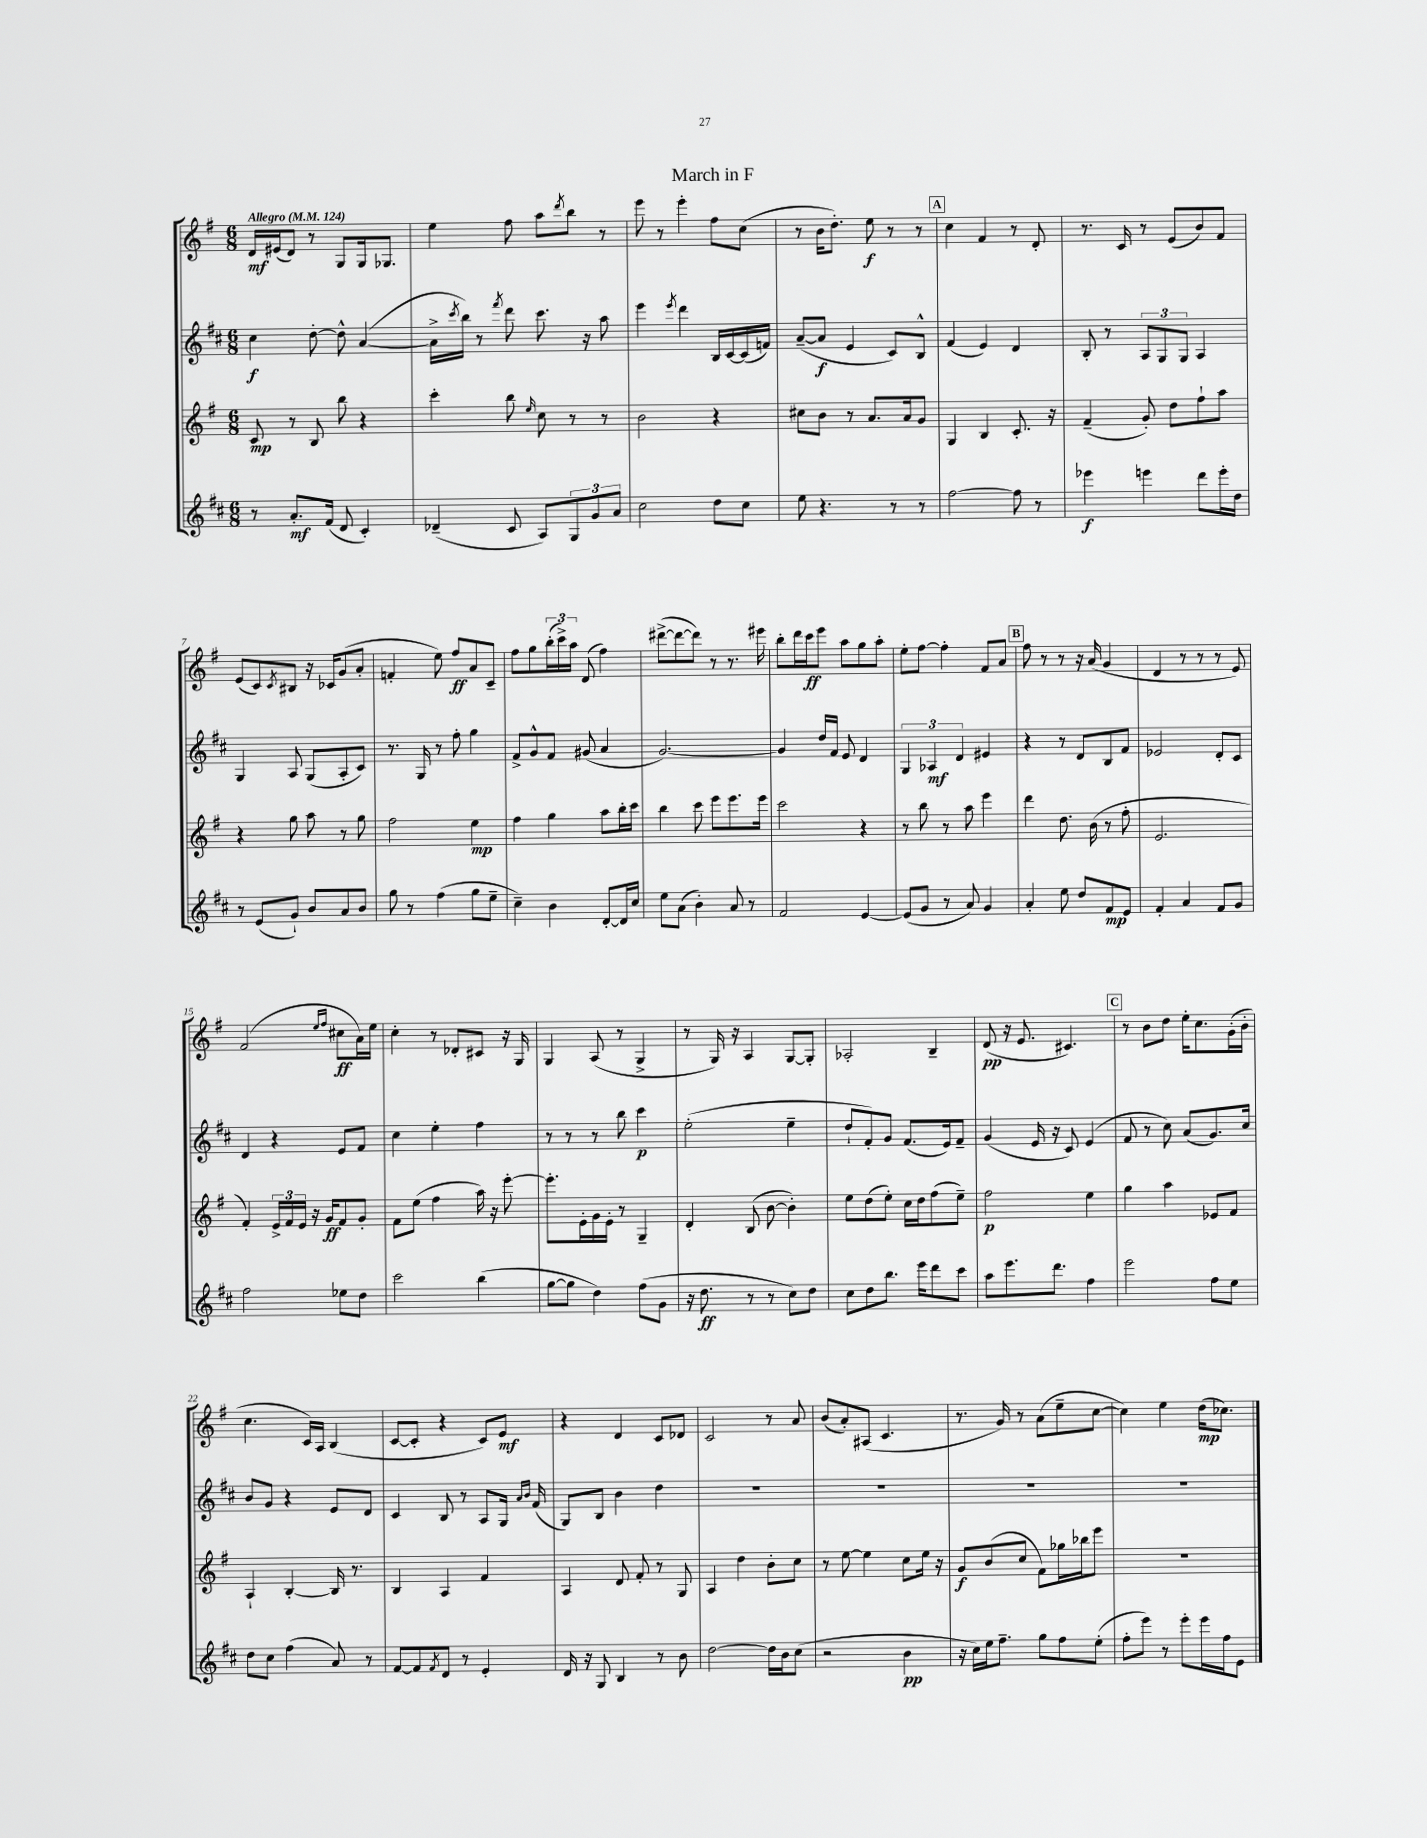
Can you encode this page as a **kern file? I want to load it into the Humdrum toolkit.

**kern	**kern	**kern	**kern
*staff4	*staff3	*staff2	*staff1
*clefG2	*clefG2	*clefG2	*clefG2
*k[f#c#]	*k[f#]	*k[f#c#]	*k[f#]
*M6/8	*M6/8	*M6/8	*M6/8
*MM124	*MM124	*MM124	*MM124
8r	8c/	4cc#\	16d/LL
.	.	.	(16e#/J
8.a'/L	8r	.	8d/J)
.	8B/	[8dd'\	8r
(16f#/Jk	.	.	.
8d/	8bb\	8dd^^\]	8G/L
4c#'/)	4r	([4a/	16G/k
.	.	.	8.G-/J
=	=	=	=
(4d-~/	4ccc'\	16a^\]LL	4ee\
.	.	8qccc#/	.
.	.	16bb\JJ)	.
.	.	8r	.
.	.	8qfff#/	.
8c#/	8bb\	8ddd\	8ff#\
.	16qqee/	.	.
8A/L)	8cc\	8.ccc#\	8aa\L
.	.	.	8qddd/
12G/	8r	.	8bb\J
.	.	16r	.
12g/	.	.	.
.	8r	8aa\	8r
12a/J	.	.	.
=	=	=	=
2cc#\	2b\	4eee\	8eee\
.	.	.	8r
.	.	8qeee/	.
.	.	4ddd\	4eee'\
8dd\L	4r	16B/LL	8ff#\L
.	.	[16c#/	.
8cc#\J	.	(16c#/]	(8cc\J
.	.	16f/JJ)	.
=	=	=	=
8ee\	8cc#\L	([8a~/L	8r
4.r	8b\J	8a/]J	16b\LK
.	.	.	8.dd'\J)
.	8r	4e/	.
.	8.a/L	.	8ee\
8r	.	8c#/L)	8r
.	16a/k	.	.
8r	8g/J	8B^^/J	8r
=	=	=	=
[2ff#\	4G/	(4f#/	4cc\
.	4B/	4e/)	4f#/
8ff#\]	8.c'/	4d/	8r
8r	.	.	8d'/
.	16r	.	.
=	=	=	=
4eee-\	(4f#~/	8B'/	8.r
.	.	8r	.
.	.	.	16c/
4eee\	8g'/)	12A/L	8r
.	.	12G/	.
.	8dd\L	.	(8e/L
.	.	12G/J	.
8ddd\L	8ff#`\	4A/	8b/)
16eee'\L	8aa\J	.	8f#/J
16dd\JJ	.	.	.
=	=	=	=
8r	4r	4G/	(8e/L
(8e/L	.	.	8c/)
.	.	.	8qc/
8g`/J)	8gg\	8A/	8B#/J
8b/L	8aa\	(8G/L	16r
.	.	.	16c-/LK
8a/	8r	8A'/	(8g/
8b/J	8gg\	8c#/J)	8a'/J
=	=	=	=
8gg\	2ff#\	8.r	4f'/
8r	.	.	.
.	.	16G/	.
(4ff#\	.	8r	8ee\)
.	.	8ff#'\	8ff#/L
8gg\L	4ee\	4gg\	8a/
8ee~\J	.	.	8c~/J
=	=	=	=
4cc#~\)	4ff#\	8f#^/L	8ff#\L
.	.	8g^^/	8gg\
4b\	4gg\	8f#/J	(24bb'\L
.	.	.	24ccc^\)
.	.	.	24aa\JJ
.	.	(8g#/	(8d/
[8d'/L	8aa\L	4a/	4ff#\)
16d/]L	16bb'\L	.	.
16cc#/JJ	16ccc\JJ	.	.
=	=	=	=
8ee\L	4bb\	[2.g/)	([8ddd#^\L
(8a\J	.	.	8ddd#\_
4b'\)	8ccc\	.	8ddd#\]J)
.	8eee\L	.	8r
8a/	8.eee\	.	8.r
8r	.	.	.
.	16eee\Jk	.	16eee#\
=	=	=	=
2f#/	2ccc\	4g/]	8bb'\L
.	.	.	16ddd\L
.	.	.	16ccc\J
.	.	16dd/LL	8eee\J
.	.	16f#/JJ	.
.	.	8e/	8aa\L
[4e/	4r	4d/	8gg\
.	.	.	8aa'\J
=	=	=	=
(8e/]L	8r	6G/	8ee'\L
8g/J	8bb\	.	[8ff#\J
.	.	6A-/	.
8r	8r	.	4ff#'\]
.	.	6d/	.
8a/)	8aa\	.	.
4g/	4eee\	4e#/	8f#/L
.	.	.	8a/J
=	=	=	=
4a'/	4ddd\	4r	8ff#\
.	.	.	8r
8ee\	8.dd\	8r	8r
8dd/L	.	8d/L	16r
.	(16b\	.	(16a/
8f#/	8r	8B/	4g/
8e/J	8ff#'\	8f#/J	.
=	=	=	=
4f#'/	2.e/	2e-/	4d/
4a/	.	.	8r
.	.	.	8r
8f#/L	.	8d'/L	8r
8g/J	.	8c#/J	8e/)
=	=	=	=
2ff#\	4f#'/)	4d/	(2f#/
.	24e^/LL	4r	.
.	24f#/	.	.
.	24e/JJ	.	.
.	16r	.	.
.	16g/LK	.	.
.	.	.	16qqee/LL
.	.	.	16qqff#/JJ
8ee-\L	8f#/	8e/L	8cc#\L
8dd\J	8g'/J	8f#/J	16a\L)
.	.	.	16ee\JJ
=	=	=	=
2ccc#\	8f#\L	4cc#\	4cc'\
.	(8ee\J	.	.
.	4ff#\	4ee'\	8r
.	.	.	8d-'/L
(4bb\	16aa\)	4ff#\	8c#/J
.	16r	.	.
.	[8eee'\	.	16r
.	.	.	16G/
=	=	=	=
[8gg\L	8.eee'\]L	8r	4G/
8gg\]J	.	8r	.
.	16e'\L	.	.
4dd\)	16g\	8r	(8A/
.	16e'\JJ	.	.
.	8r	8bb\	8r
(8ff#\L	4G~/	4ccc#\	4G^/
8g\J	.	.	.
=	=	=	=
16r	4d'/	(2ee'\	8r
8.dd\	.	.	.
.	.	.	16G/)
.	.	.	16r
8r	(8B/	.	4A/
8r	[8b\	.	.
8cc#\L)	4b'\])	4ee~\	[8G/L
8dd\J	.	.	8G'/]J
=	=	=	=
8cc#\L	8ee\L	8dd`/L	2A-'/
8dd\	(8dd\	8f#'/)	.
8.bb\J	8ee'\J)	8g/J	.
.	16cc\LL	(8.f#/L	.
16eee\LK	16dd\J	.	.
8ddd\	(8ff#\	.	4B~/
.	.	16e/k)	.
8ccc#\J	8ee~\J)	8f#~/J	.
=	=	=	=
8aa\L	2ff#\	(4g/	(8d/
8.eee\	.	.	16r
.	.	.	8.e/
.	.	16e/	.
8.ddd\J	.	16r	.
.	.	8c#/)	4.c#/)
4ff#\	4ee\	(4e/	.
=	=	=	=
2eee\	4gg\	8f#/	8r
.	.	8r	8b\L
.	4aa\	8cc#\)	8dd\J
.	.	(8a/L	16ee'\LK
.	.	.	8.cc\
8ff#\L	8e-/L	8.g/)	.
8ee\J	8f#/J	.	(16g'\L
.	.	16cc#/Jk	16b'\JJ
=	=	=	=
8dd\L	4A`/	8b/L	4.cc\
8cc#\J	.	8g/J	.
(4ff#\	[4B'/	4r	.
.	.	.	16c/LL)
.	.	.	16A/JJ
8a/)	16B/]	8e/L	(4B/
.	8.r	.	.
8r	.	8d/J	.
=	=	=	=
[8f#/L	4B/	4c#/	[8c/L
8f#/]	.	.	8c'/]J
8qf#/	.	.	.
8d/J	4A/	8B/	4r
8r	.	8r	.
4e'/	4f#/	8A/L	8c/L)
.	.	16G/Jk	8e/J
.	.	16qqa/LL	.
.	.	16qqb/JJ	.
.	.	(16f#/	.
=	=	=	=
16d/	4A/	8G/L)	4r
16r	.	.	.
8G/	.	8B/J	.
4B/	8d/	4b\	4d/
.	8f#'/	.	.
8r	8r	4dd\	8c/L
8b\	8G/	.	8d-/J
=	=	=	=
[2dd\	4A/	2.r	2c/
.	4dd\	.	.
16dd\]LL	8b'\L	.	8r
16b\J	.	.	.
(8cc#\J	8cc\J	.	8a/
=	=	=	=
2r	8r	2.r	(8b/L
.	[8ee\	.	8a'/)
.	4ee\]	.	(8A#/J
.	.	.	4.c/
4b\	8cc\L	.	.
.	16ee\Jk	.	.
.	16r	.	.
=	=	=	=
16r	8g/L	2.r	8.r
16cc#\LL)	.	.	.
16ee\J	(8b/	.	.
8.ff#~\J	.	.	16g/)
.	8cc/J	.	8r
8gg\L	8f#\L)	.	(8a\L
8ff#\	16gg-\L	.	8ee~\
.	16bb-\J	.	.
(8ee'\J	8eee\J	.	[8cc\J
=	=	=	=
8ff#'\L	2.r	2.r	4cc\])
8eee\J)	.	.	.
8r	.	.	4ee\
8eee'\L	.	.	.
16eee\L	.	.	(16dd\LK
16ff#\J	.	.	8.cc-\J)
8e\J	.	.	.
==	==	==	==
*-	*-	*-	*-
